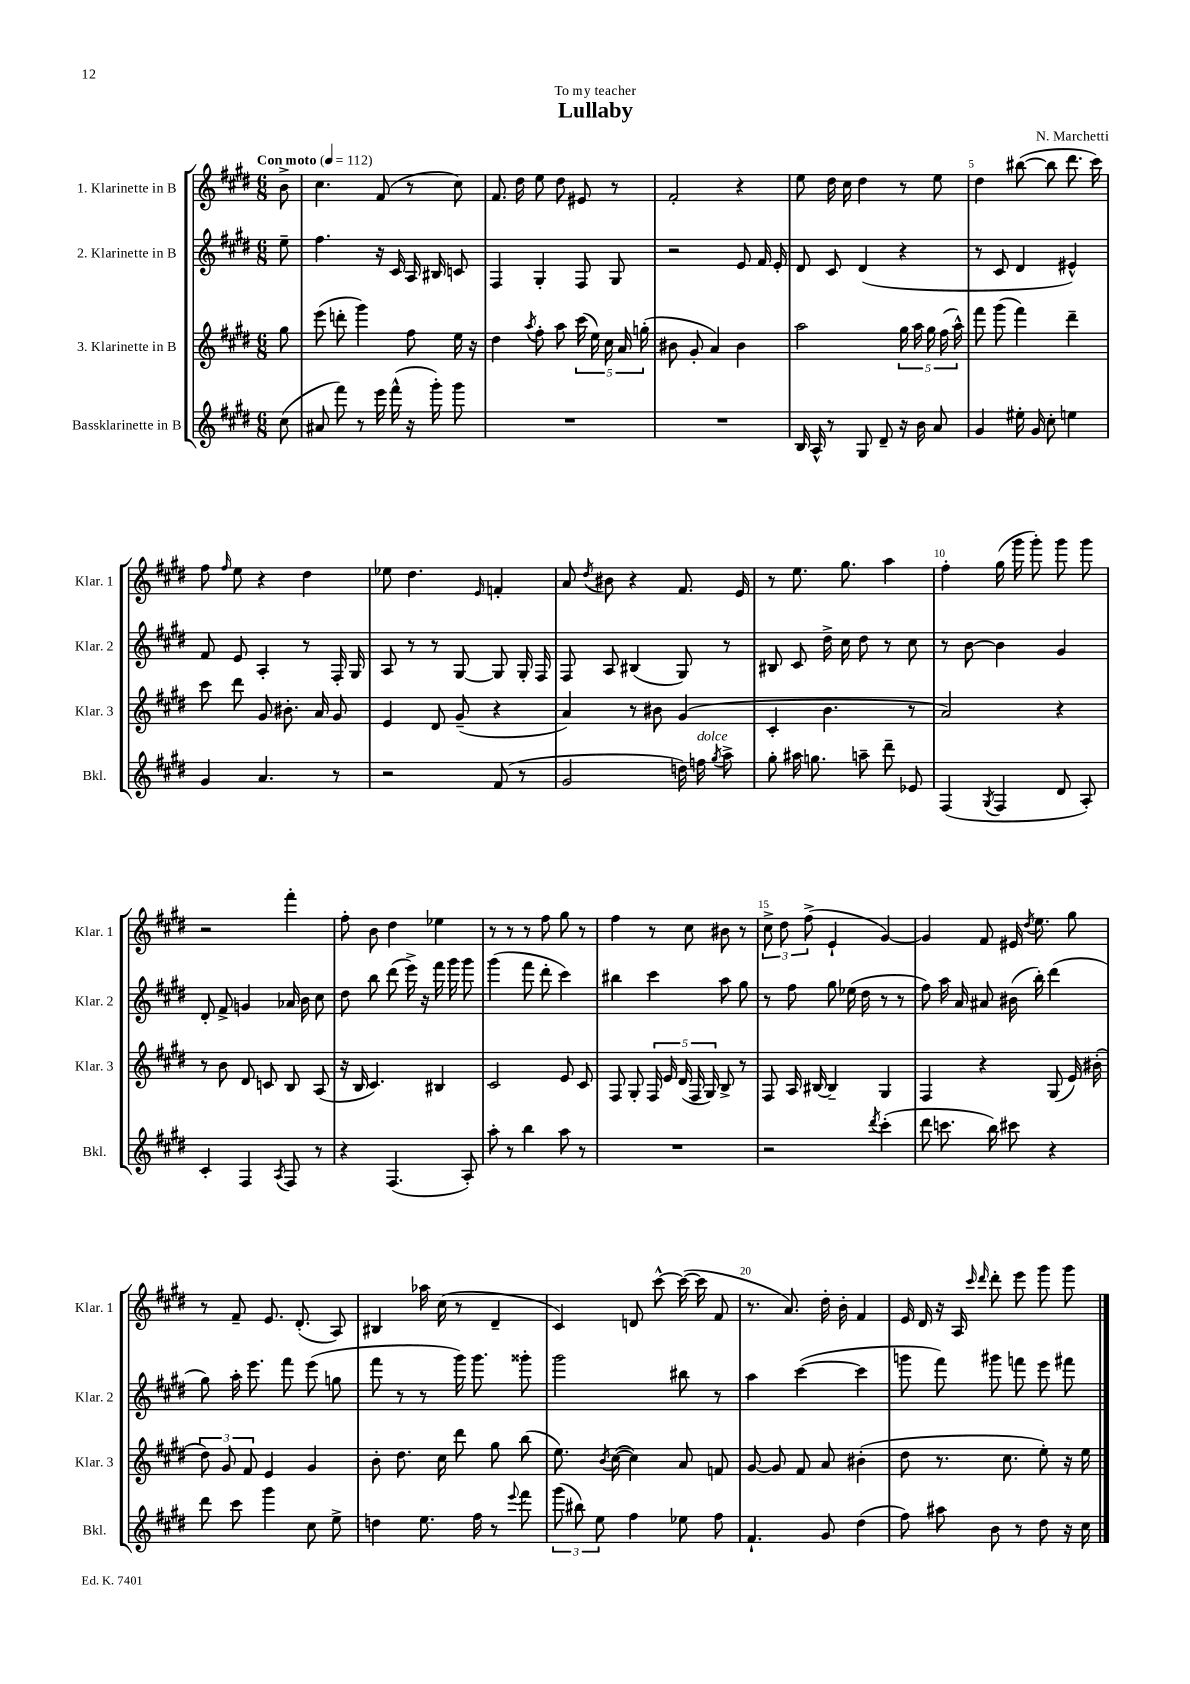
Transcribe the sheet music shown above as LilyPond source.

\header { title = "Lullaby" composer = "N. Marchetti" dedication = "To my teacher" }
<<
\new StaffGroup <<
\new Staff = "s0" \with { instrumentName = "1. Klarinette in B" shortInstrumentName = "Klar. 1" } {
    \clef treble \key e \major \numericTimeSignature \time 6/8 \partial 8 \tempo "Con moto" 4 = 112
    \autoBeamOff b'8-> |
    cis''4. fis'8( r8 cis''8) |
    fis'8. dis''16 e''8 dis''8 eis'8 r8 |
    fis'2-. r4 |
    e''8 dis''16 cis''16 dis''4 r8 e''8 |
    dis''4 bis''8~( bis''8 dis'''8. cis'''16) |
    fis''8 \grace { fis''16 } e''8 r4 dis''4 |
    ees''8 dis''4. \grace { e'16 } f'4-. |
    a'8 \acciaccatura { dis''8 } bis'8 r4 fis'8. e'16 |
    r8 e''8. gis''8. a''4 |
    fis''4-. gis''16( gis'''16 gis'''8-.) gis'''8 gis'''8 |
    r2 fis'''4-. |
    fis''8-. b'8 dis''4 ees''4 |
    r8 r8 r8 fis''8 gis''8 r8 |
    fis''4 r8 cis''8 bis'8 r8 |
    \tuplet 3/2 { cis''8-> dis''8 fis''8->( } e'4-! gis'4~) |
    gis'4 fis'8 eis'16 \acciaccatura { dis''8 } e''8. gis''8 |
    r8 fis'8-- e'8. dis'8.-.( a8) |
    bis4 aes''16 cis''16( r8 dis'4-- |
    cis'4) d'8 cis'''8~-^ cis'''16~( cis'''16 fis'8 |
    r8. a'8.) dis''16-. b'16-. fis'4 |
    e'16 dis'16 r16 a16 \grace { cis'''16 dis'''16 } dis'''8-. e'''8 gis'''8 gis'''8 \bar "|." |
}
\new Staff = "s1" \with { instrumentName = "2. Klarinette in B" shortInstrumentName = "Klar. 2" } {
    \clef treble \key e \major \numericTimeSignature \time 6/8 \partial 8
    \autoBeamOff e''8-- |
    fis''4. r16 cis'16 a16 bis16 c'8 |
    fis4 gis4-. fis8 gis8 |
    r2 e'8 fis'16 e'16-. |
    dis'8 cis'8 dis'4( r4 |
    r8 cis'8 dis'4 eis'4-^) |
    fis'8 e'8 a4-. r8 fis16-. gis16 |
    a8 r8 r8 gis8~ gis8 gis16-. fis16 |
    fis8 a8 bis4( gis8) r8 |
    bis8 cis'8 dis''16-> cis''16 dis''8 r8 cis''8 |
    r8 b'8~ b'4 gis'4 |
    dis'8-. fis'8-> g'4 aes'16 b'16 cis''8 |
    dis''8 b''8 dis'''8( e'''16->) r16 fis'''16 gis'''16 gis'''8 |
    gis'''4( fis'''8 dis'''8-. cis'''4) |
    bis''4 cis'''4 a''8 gis''8 |
    r8 fis''8 gis''8 ees''16( dis''16 r8 r8 |
    fis''8) a''16 a'16 ais'8 bis'16( b''16-.) dis'''4( |
    gis''8) a''16-. e'''8. fis'''8 e'''8( g''8 |
    fis'''8 r8 r8 gis'''16) gis'''8. gisis'''8-. |
    gis'''2 bis''8 r8 |
    a''4 cis'''4~( cis'''4 |
    g'''8 fis'''8) gis'''8 f'''8 e'''8 fis'''8 \bar "|." |
}
\new Staff = "s2" \with { instrumentName = "3. Klarinette in B" shortInstrumentName = "Klar. 3" } {
    \clef treble \key e \major \numericTimeSignature \time 6/8 \partial 8
    \autoBeamOff gis''8 |
    e'''8( d'''8-. gis'''4) fis''8 e''16 r16 |
    dis''4 \acciaccatura { a''8 } fis''8-. a''8 \tuplet 5/4 { cis'''16( e''16) cis''16 a'16 g''16-.( } |
    bis'8 gis'8-. a'4) bis'4 |
    a''2 \tuplet 5/4 { gis''16 a''16 gis''16 fis''16( a''16-^) } |
    fis'''8 gis'''8( fis'''4) dis'''4-- |
    cis'''8 dis'''8 gis'8 bis'8.-. a'16 gis'8 |
    e'4 dis'8 gis'8--( r4 |
    a'4) r8 bis'8 gis'4( |
    cis'4-. b'4. r8 |
    a'2) r4 |
    r8 b'8 dis'8 c'8 b8 a8( |
    r16 b16 cis'4.) bis4 |
    cis'2 e'8 cis'8 |
    fis8 gis8-. \tuplet 5/4 { fis16 e'16 dis'16( fis16 gis16) } b8-> r8 |
    fis8 a16 bis16~ bis4-- gis4 |
    fis4 r4 gis8( e'16) bis'16-.( |
    \tuplet 3/2 { dis''8) gis'8 fis'8 } e'4 gis'4 |
    b'8-. dis''8. cis''16 dis'''8 gis''8 b''8( |
    e''8.) \acciaccatura { b'8 } cis''16~( cis''4) a'8 f'8 |
    gis'8~ gis'8 fis'8 a'8 bis'4-.( |
    dis''8 r8. cis''8. e''8-.) r16 e''16 \bar "|." |
}
\new Staff = "s3" \with { instrumentName = "Bassklarinette in B" shortInstrumentName = "Bkl." } {
    \clef treble \key e \major \numericTimeSignature \time 6/8 \partial 8
    \autoBeamOff cis''8( |
    ais'8 fis'''8) r8 e'''16 fis'''16-^( r16 gis'''16-.) gis'''8 |
    R2. |
    R2. |
    b16 a16-^ r8 gis8 dis'8-- r16 b'16 a'8 |
    gis'4 eis''16-. gis'16 cis''8-. e''4 |
    gis'4 a'4. r8 |
    r2 fis'8( r8 |
    gis'2 d''16) f''16^\markup { \italic "dolce" } \acciaccatura { gis''8 } a''8-> |
    gis''8-. ais''16 g''8. a''8-- dis'''8-- ees'8 |
    fis4( \acciaccatura { gis8 } fis4 dis'8 a8-.) |
    cis'4-. fis4 \acciaccatura { a8 } fis8 r8 |
    r4 fis4.( a8-.) |
    a''8-. r8 b''4 a''8 r8 |
    R2. |
    r2 \acciaccatura { dis'''8 } cis'''4-.( |
    dis'''8 c'''8. b''16) cis'''8 r4 |
    dis'''8 cis'''8 gis'''4 cis''8 e''8-> |
    d''4 e''8. fis''16 r8 \appoggiatura { e'''8 } fis'''8 |
    \tuplet 3/2 { gis'''8( bis''8) e''8 } fis''4 ees''8 fis''8 |
    fis'4.-! gis'8 dis''4( |
    fis''8) ais''8 b'8 r8 dis''8 r16 cis''16 \bar "|." |
}
>>
>>
\layout { \context { \Score \override BarNumber.break-visibility = ##(#f #t #t) barNumberVisibility = #(every-nth-bar-number-visible 5) } }
